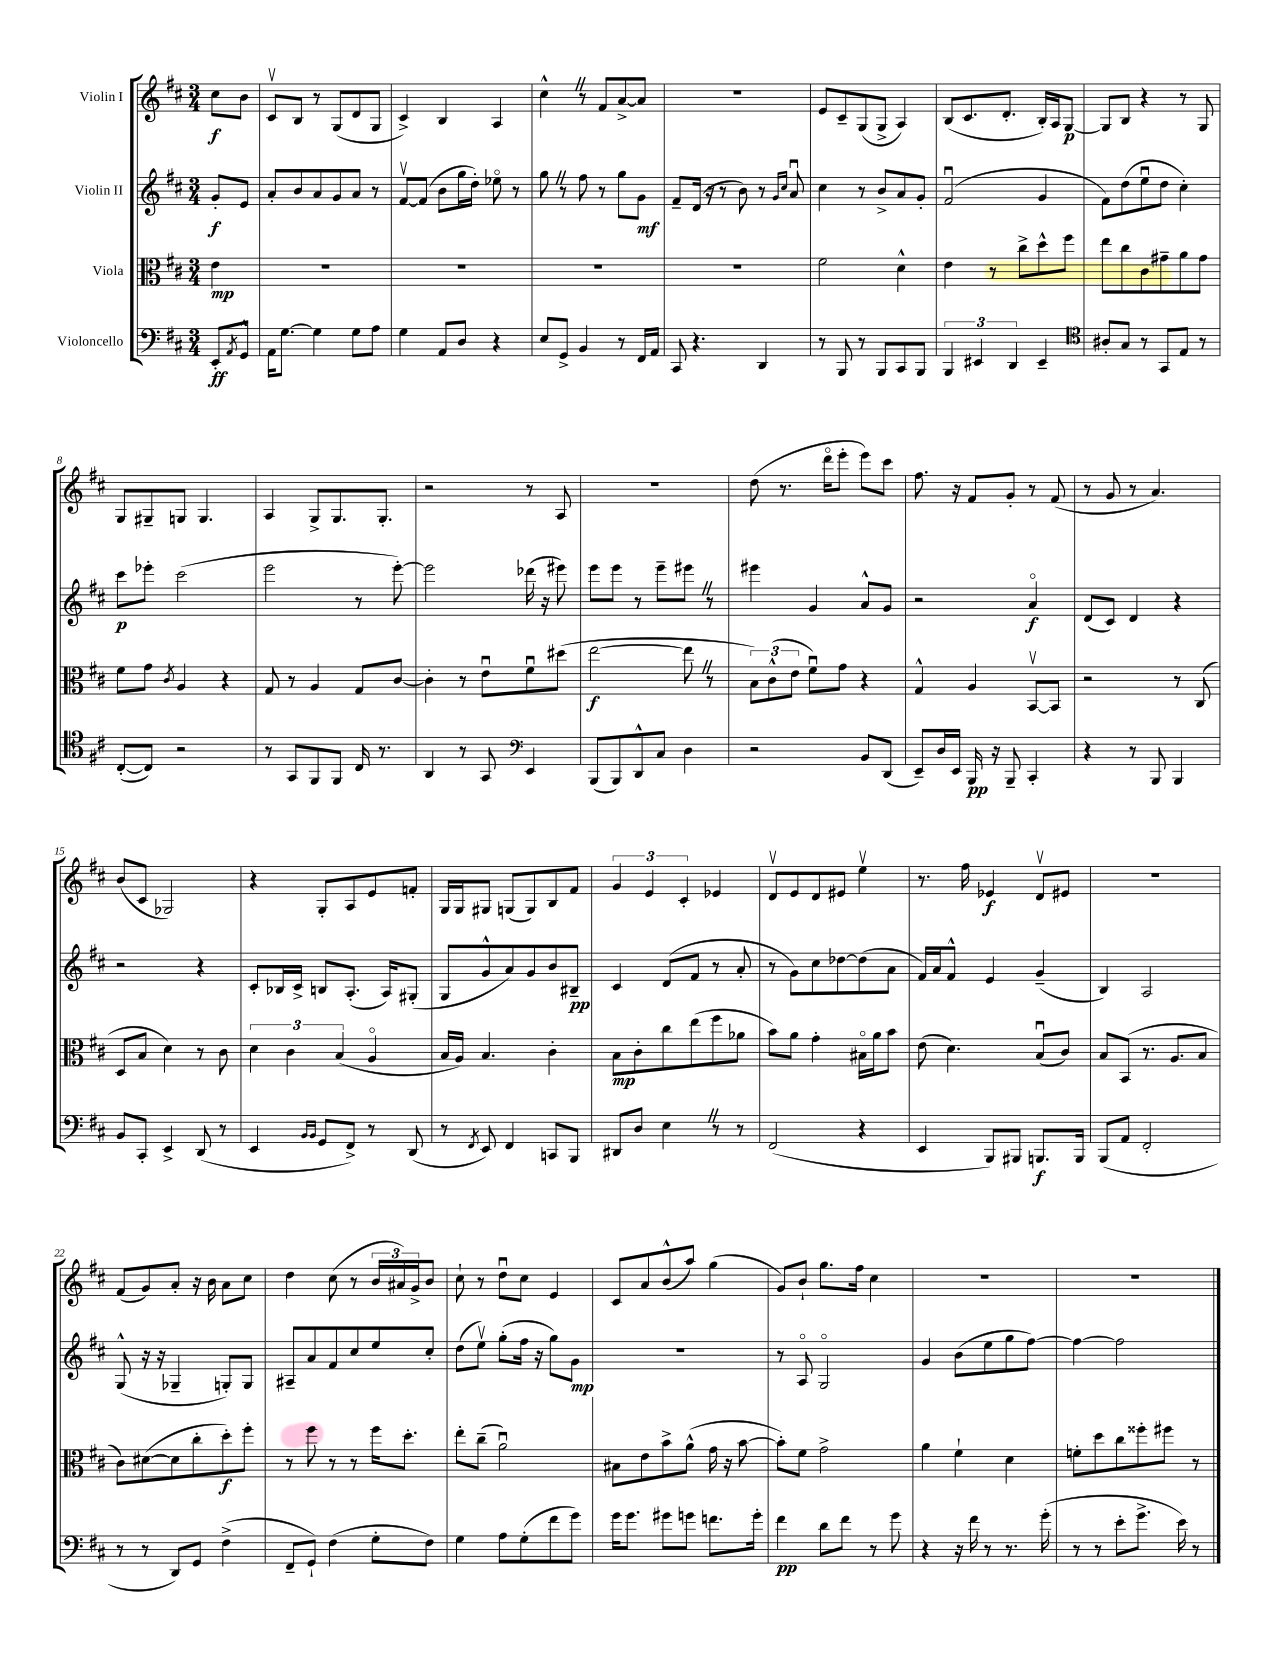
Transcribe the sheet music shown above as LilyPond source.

<<
\new StaffGroup <<
\new Staff = "s0" \with { instrumentName = "Violin I" } {
    \clef treble \key d \major \numericTimeSignature \time 3/4 \partial 4
    cis''8\f b'8 |
    cis'8\upbow b8 r8 g8( d'8 g8 |
    cis'4->) b4 a4 |
    cis''4-^ \once \override BreathingSign.text = \markup { \musicglyph "scripts.caesura.straight" } \breathe r8 fis'8 a'8~-> a'8 |
    R2. |
    e'8 cis'8-- g8( g8-> a4) |
    b8( cis'8. d'8.-. b16-.) a16 g8~\p |
    g8 b8 r4 r8 g8 |
    g8 gis8-- g8 g4. |
    a4 g8-> g8. g8.-. |
    r2 r8 a8 |
    R2. |
    d''8( r8. d'''16\flageolet e'''8-. e'''8) cis'''8 |
    fis''8. r16 fis'8 g'8-. r8 fis'8( |
    r8 g'8 r8 a'4.) |
    b'8( cis'8 ges2) |
    r4 g8-. a8 e'8 f'8-. |
    g16 g16 gis8 g8( g8) b8 fis'8 |
    \tuplet 3/2 { g'4 e'4 cis'4-. } ees'4 |
    d'8\upbow e'8 d'8 eis'8 e''4\upbow |
    r8. fis''16 ees'4\f d'8\upbow eis'8 |
    R2. |
    fis'8( g'8) a'8-. r16 b'16 a'8 cis''8 |
    d''4 cis''8( r8 \tuplet 3/2 { b'16 ais'16) g'16-> } b'8 |
    cis''8-! r8 d''8\downbow cis''8 e'4 |
    cis'8 a'8 b'8-^( a''8) g''4( |
    g'8) b'8-! g''8. fis''16 cis''4 |
    R2. |
    R2. \bar "|." |
}
\new Staff = "s1" \with { instrumentName = "Violin II" } {
    \clef treble \key d \major \numericTimeSignature \time 3/4 \partial 4
    g'8-.\f e'8 |
    a'8-. b'8 a'8 g'8 a'8 r8 |
    fis'8~\upbow fis'8( b'8 g''16 d''16-.) ees''8\flageolet r8 |
    g''8 \once \override BreathingSign.text = \markup { \musicglyph "scripts.caesura.straight" } \breathe r8 fis''8 r8 g''8 g'8\mf |
    fis'8-- d'16( r16 r8 b'8) r8 \grace { g'16 cis''16 } a'8\downbow |
    cis''4 r8 b'8-> a'8 g'8-. |
    fis'2\downbow( g'4 |
    fis'8) d''8( e''8\downbow d''8 cis''4-.) |
    cis'''8\p ees'''8-. cis'''2( |
    e'''2 r8 e'''8~-.) |
    e'''2 des'''16( r16 eis'''8) |
    e'''8 e'''8 r8 e'''8-- eis'''8 \once \override BreathingSign.text = \markup { \musicglyph "scripts.caesura.straight" } \breathe r8 |
    eis'''4 g'4 a'8-^ g'8 |
    r2 a'4\flageolet\f |
    d'8( cis'8) d'4 r4 |
    r2 r4 |
    cis'8-. bes16 cis'16-> b8 a8.-.( a16) gis8-.( |
    g8 g'8-^ a'8) g'8 b'8 bis8--\pp |
    cis'4 d'8( fis'8 r8 a'8-. |
    r8 g'8) cis''8 des''8~ des''8( a'8 |
    fis'16) a'16 fis'8-^ e'4 g'4--( |
    b4) a2 |
    g8-^( r16 r16 ges4-- g8-.) g8 |
    ais8-- a'8 fis'8 cis''8 e''8 cis''8-. |
    d''8( e''8\upbow) g''8-.( fis''16 r16 g''8) g'8\mp |
    R2. |
    r8 a8\flageolet g2\flageolet |
    g'4 b'8( e''8 g''8 fis''8~) |
    fis''4~ fis''2 \bar "|." |
}
\new Staff = "s2" \with { instrumentName = "Viola" } {
    \clef alto \key d \major \numericTimeSignature \time 3/4 \partial 4
    e'4\mp |
    R2. |
    R2. |
    R2. |
    R2. |
    fis'2 d'4-^ |
    e'4 r8 cis''8-> d''8-^ fis''8 |
    e''8 cis''8 cis'8 gis'8-- a'8 gis'8 |
    fis'8 g'8 \acciaccatura { cis'8 } a4 r4 |
    g8 r8 a4 g8 cis'8~ |
    cis'4-. r8 e'8\downbow fis'8\downbow dis''8( |
    e''2~\f e''8 \once \override BreathingSign.text = \markup { \musicglyph "scripts.caesura.straight" } \breathe r8 |
    \tuplet 3/2 { b8) cis'8-^( e'8 } fis'8\downbow) g'8 r4 |
    g4-^ a4 b,8~\upbow b,8 |
    r2 r8 cis8( |
    d8 b8 d'4) r8 cis'8 |
    \tuplet 3/2 { d'4 cis'4 b4( } a4\flageolet |
    b16 a16) b4. cis'4-. |
    b8\mp cis'8-. cis''8 e''8( fis''8 aes'8 |
    b'8) a'8 g'4-. bis16\flageolet a'16 b'8 |
    e'8( d'4.) b8\downbow( cis'8) |
    b8 b,8( r8. a8. b8 |
    cis'8) dis'8~( dis'8 cis''8-. d''8-.\f) fis''8-. |
    r8 fis''8 r8 r8 fis''16 d''8.-. |
    e''8-. cis''8--( a'2\downbow) |
    bis8 e'8 b'8-> a'8-^( g'16 r16 b'8~ |
    b'8-.) fis'8 g'2-> |
    a'4 fis'4-! d'4 |
    f'8-. d''8 cis''8 fisis''8-. fis''8 r8 \bar "|." |
}
\new Staff = "s3" \with { instrumentName = "Violoncello" } {
    \clef bass \key d \major \numericTimeSignature \time 3/4 \partial 4
    e,8-.\ff \acciaccatura { a,8 } g,8-^ |
    a,16 g8.~ g4 g8 a8 |
    g4 a,8 d8 r4 |
    e8 g,8-> b,4 r8 fis,16 a,16 |
    cis,8 r4. d,4 |
    r8 b,,8 r8 b,,8 cis,8 b,,8 |
    \tuplet 3/2 { b,,4 eis,4 d,4 } eis,4-- |
    \clef tenor ais8-. g8 r8 g,8 e8 r8 |
    cis8~-.( cis8) r2 |
    r8 g,8 fis,8 fis,8 cis16 r8. |
    a,4 r8 g,8 \clef bass e,4 |
    b,,8( b,,8) d,8-^ cis8 d4 |
    r2 b,8 d,8( |
    e,8--) d16 e,16 b,,16\pp r16 b,,8-- cis,4-. |
    r4 r8 b,,8 b,,4 |
    b,8 cis,8-. e,4-> d,8( r8 |
    e,4 \grace { b,16 b,16 } g,8 fis,8->) r8 d,8( |
    r8 \acciaccatura { fis,8 } e,8) fis,4 c,8 b,,8 |
    dis,8 d8 e4 \once \override BreathingSign.text = \markup { \musicglyph "scripts.caesura.straight" } \breathe r8 r8 |
    fis,2( r4 |
    e,4 b,,8) bis,,8 b,,8.\f b,,16 |
    b,,8( a,8 fis,2-. |
    r8 r8 d,8) g,8 fis4->( |
    fis,8-- g,8-!) fis4( g8-. fis8) |
    g4 a8 g8-.( fis'8 g'8) |
    g'16 g'8. gis'8 g'8 f'8. g'16-. |
    fis'4\pp d'8 fis'8 r8 g'8 |
    r4 r16 fis'16 r8 r8. g'16-.( |
    r8 r8 e'8-. g'8.-> e'16) r8 \bar "|." |
}
>>
>>
